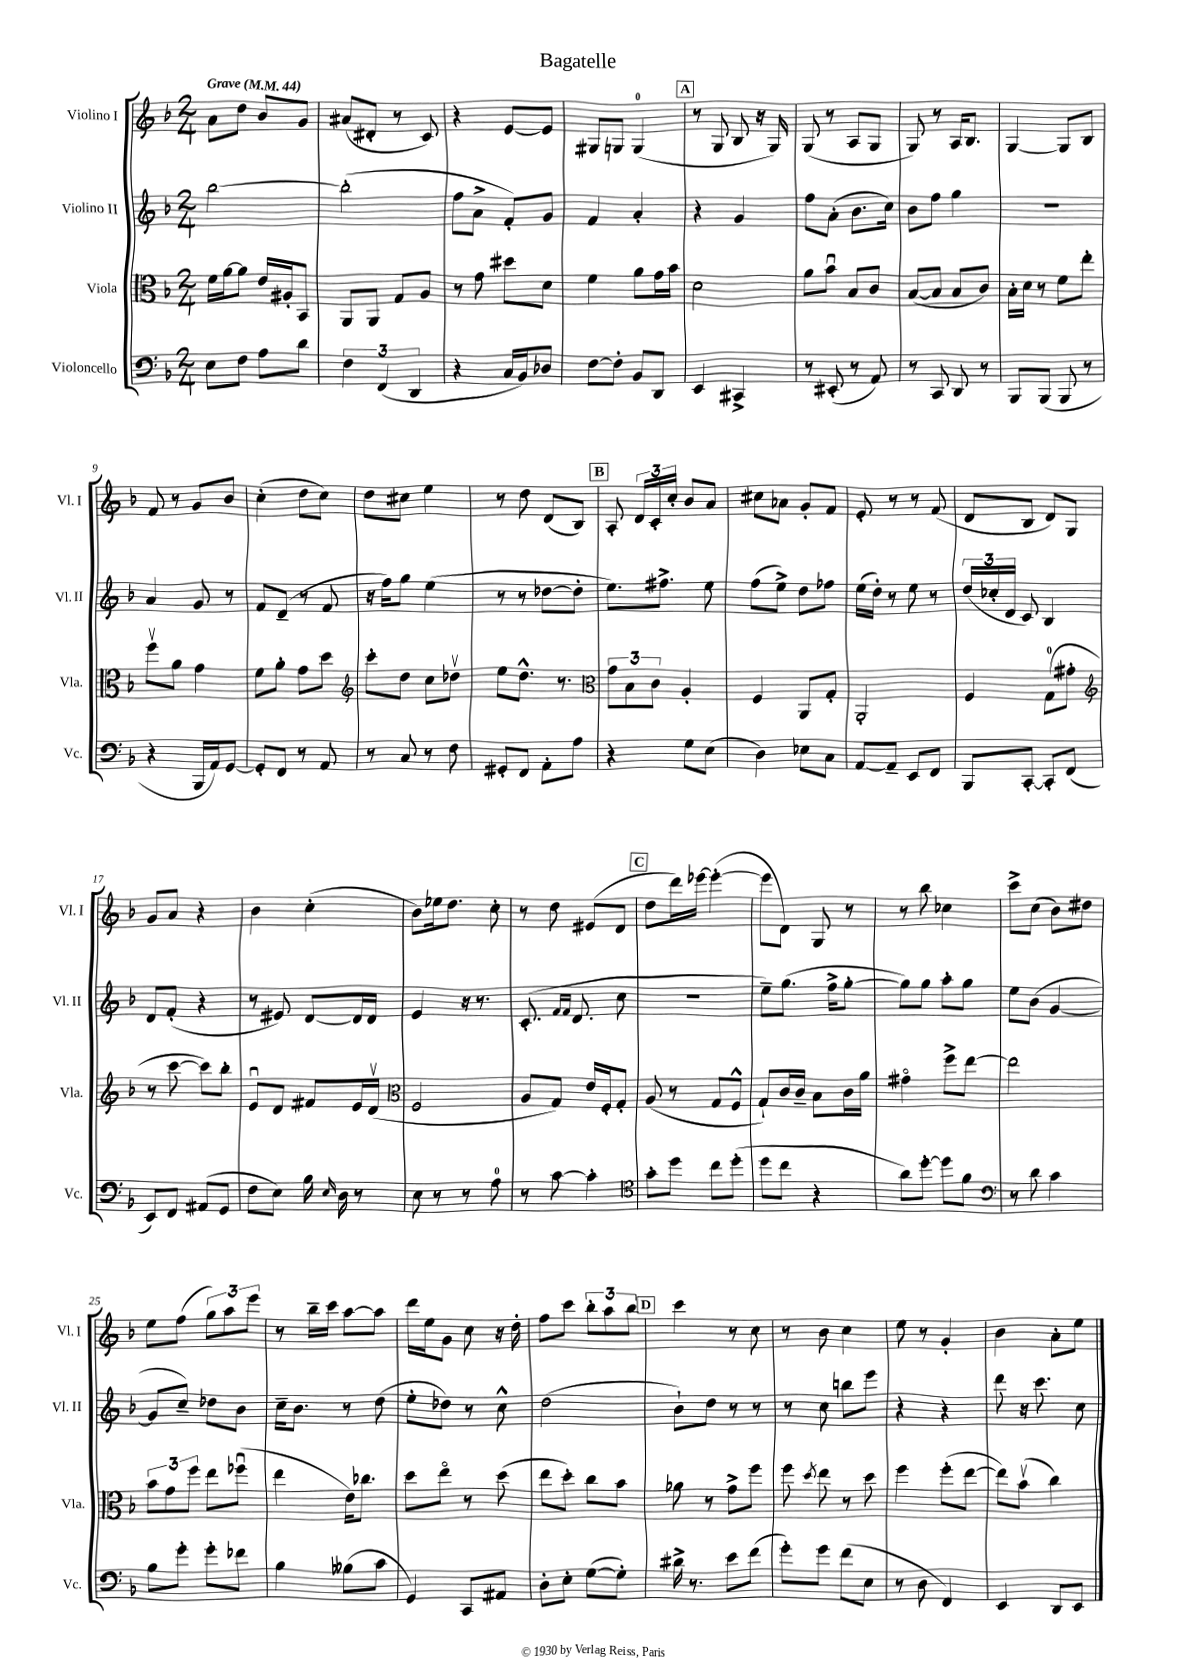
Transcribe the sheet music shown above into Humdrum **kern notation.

**kern	**kern	**kern	**kern
*staff4	*staff3	*staff2	*staff1
*clefF4	*clefC3	*clefG2	*clefG2
*k[b-]	*k[b-]	*k[b-]	*k[b-]
*M2/4	*M2/4	*M2/4	*M2/4
*MM44	*MM44	*MM44	*MM44
8E	16f	[2bb-	8a
.	[16a	.	.
8F	8a]	.	8dd
8A	16e	.	8b-
.	16A#'	.	.
8d	8BB-	.	8g
=	=	=	=
6F	8AA	(2bb-']	(8a#
.	8AA	.	8d#'
(6FF	.	.	.
.	8G	.	8r
6DD	.	.	.
.	8A	.	8c)
=	=	=	=
4r	8r	8ff	4r
.	8g	8a^	.
16C	8dd#	8f')	[8e
16BB-)	.	.	.
8D-	8d	8g	8e]
=	=	=	=
[8F	4f	4f	8G#
8F']	.	.	8G
8BB-	8a	4a'	(4G
8DD	16g	.	.
.	16b-	.	.
=	=	=	=
4EE	2d	4r	8r
.	.	.	8G
4CC#^	.	4g	8B-
.	.	.	16r
.	.	.	16G)
=	=	=	=
8r	8a	8ff	(8G
(8EE#'	8b-u	(8a'	8r
8r	8B-	8.b-	8A
8AA)	8c	.	8G
.	.	16cc)	.
=	=	=	=
8r	([8B-	8b-	8G)
8CC	8B-]	8ff	8r
8DD	8B-	4gg	16A
.	.	.	8.B-
8r	8c)	.	.
=	=	=	=
8BBB-	16B-'	2r	[4G
.	16d	.	.
(8BBB-	8r	.	.
8BBB-	8f	.	8G]
8r	8ee'	.	8B-
=	=	=	=
4r	8ffv	4a	8f
.	8a	.	8r
16BBB-	4g	8g	8g
16AA)	.	.	.
[8GG	.	8r	8b-
=	=	=	=
8GG']	8f	8f	(4cc'
8FF	8a'	(8d~	.
8r	8g	8r	8dd
8AA	8dd	8f	8cc)
=	=	=	=
*	*clefG2	*	*
8r	8ccc'	16r	8dd
.	.	16ff)	.
8C	8dd	8gg	8cc#
8r	8cc	(4ee	4ee
8F	8dd-v	.	.
=	=	=	=
8GG#'	8ee	8r	8r
8FF	8.dd^^	8r	8dd
8AA'	.	[8dd-	(8d
.	8.r	.	.
8A	.	8dd-']	8B-)
=	=	=	=
*	*clefC3	*	*
4r	12g	8.ee)	8A'
.	12B-	.	.
.	.	.	24d
.	12c	.	24c'
.	.	8.ff#^	.
.	.	.	24cc'
8G	4A'	.	8b-
(8E	.	8ee	8a
=	=	=	=
4D)	4F	(8ff	8cc#
.	.	8ee^)	8a-
8E-	8AA	8dd	8g'
8C	8G'	8ff-	8f
=	=	=	=
[8AA	2AA'	(16ee	8e'
.	.	16dd')	.
8AA~]	.	8r	8r
8EE	.	8ee	8r
8FF	.	8r	(8f
=	=	=	=
8BBB-	4F	(24dd	8d
.	.	24cc-'	.
.	.	24d	.
[8CC'	.	8c)	8B-
8CC']	(8G	4B-	8d)
(8FF	8g#'	.	8G
=	=	=	=
*	*clefG2	*	*
8EE)	8r	8d	8g
8FF	[8ccc	(8f'	8a
(8AA#	8ccc])	4r	4r
8GG	8bb-'	.	.
=	=	=	=
8F	8eu	8r	4b-
8E)	8d	8e#)	.
16B-	8f#	[8d	(4cc'
16qqE	.	.	.
16D	.	.	.
8r	16e	16d]	.
.	(16dv	16d	.
=	=	=	=
*	*clefC3	*	*
8E	2F	4e	8b-)
8r	.	.	16ee-
.	.	.	8.dd
8r	.	16r	.
.	.	8.r	.
8A	.	.	8cc'
=	=	=	=
8r	8A	(8.c'	8r
[8c	8G)	.	8dd
.	.	16qqf	.
.	.	16qqf	.
.	.	8.d	.
4c']	16e	.	(8e#
.	16F'	.	.
.	8G'	8cc	8d
=	=	=	=
*clefC4	*	*	*
8g'	(8A	2r	8dd
8dd	8r	.	16ddd)
.	.	.	[16eee-
8cc	8G	.	(4eee-'_
(8dd'	8F^^	.	.
=	=	=	=
8dd	8G`)	8ee~)	8eee-]
8cc	16c	(8.gg	8d)
.	16c~	.	.
4r	8B-	.	8G
.	.	16ff^	.
.	16c	[8gg'	8r
.	16a	.	.
=	=	=	=
8a)	4g#o	8gg])	8r
[8dd'	.	8gg	8bb-
8dd]	8ff^	8aa'	4cc-
8f	[8ee	8gg	.
=	=	=	=
*clefF4	*	*	*
8r	2ee]	8ee	8ccc^
8d	.	(8b-	(8cc
4c	.	[4g	8b-)
.	.	.	8dd#
=	=	=	=
8B-	12b-	8g]	8ee
.	12g	.	.
8g'	.	8cc~)	(8ff
.	12ff	.	.
8g'	8ee	8dd-	12gg)
.	.	.	12aa
8f-	(8ff-u	8b-	.
.	.	.	12eee
=	=	=	=
4B-	4ee	16cc~	8r
.	.	8.b-	.
.	.	.	16bb-~
.	.	.	16ccc
(8B--	16e)	8r	[8aa
.	8.cc-	.	.
8c	.	(8dd	8aa]
=	=	=	=
4GG)	8dd	8ee'	16ddd
.	.	.	16ee
.	8eeo	8dd-)	8g
8CC	8r	8r	8cc
8AA#	(8dd	8cc^^	16r
.	.	.	16dd'
=	=	=	=
8D'	8ee	(2dd	8ff
8E'	8dd')	.	8ccc
([8G	8cc	.	12bb-'
.	.	.	12aa
8G'])	8b-	.	.
.	.	.	12bb-
=	=	=	=
16d#^	8a-	8b-`)	4ccc
8.r	.	.	.
.	8r	8dd	.
8e	8g^	8r	8r
(8f	8ff	8r	8cc
=	=	=	=
8g')	8ff	8r	8r
.	8qdd	.	.
8g	8ee	8cc	8b-
(8f	8r	8bb	4cc
8E	8dd	8eee	.
=	=	=	=
8r	4ff	4r	8ee
8D	.	.	8r
4FF)	(8ff'	4r	4g'
.	[8ee	.	.
=	=	=	=
4EE	8ee])	8ddd	4b-
.	(8b-v	16r	.
.	.	8.ccc	.
8DD	4cc)	.	8a'
8EE	.	8cc	8ee
==	==	==	==
*-	*-	*-	*-
